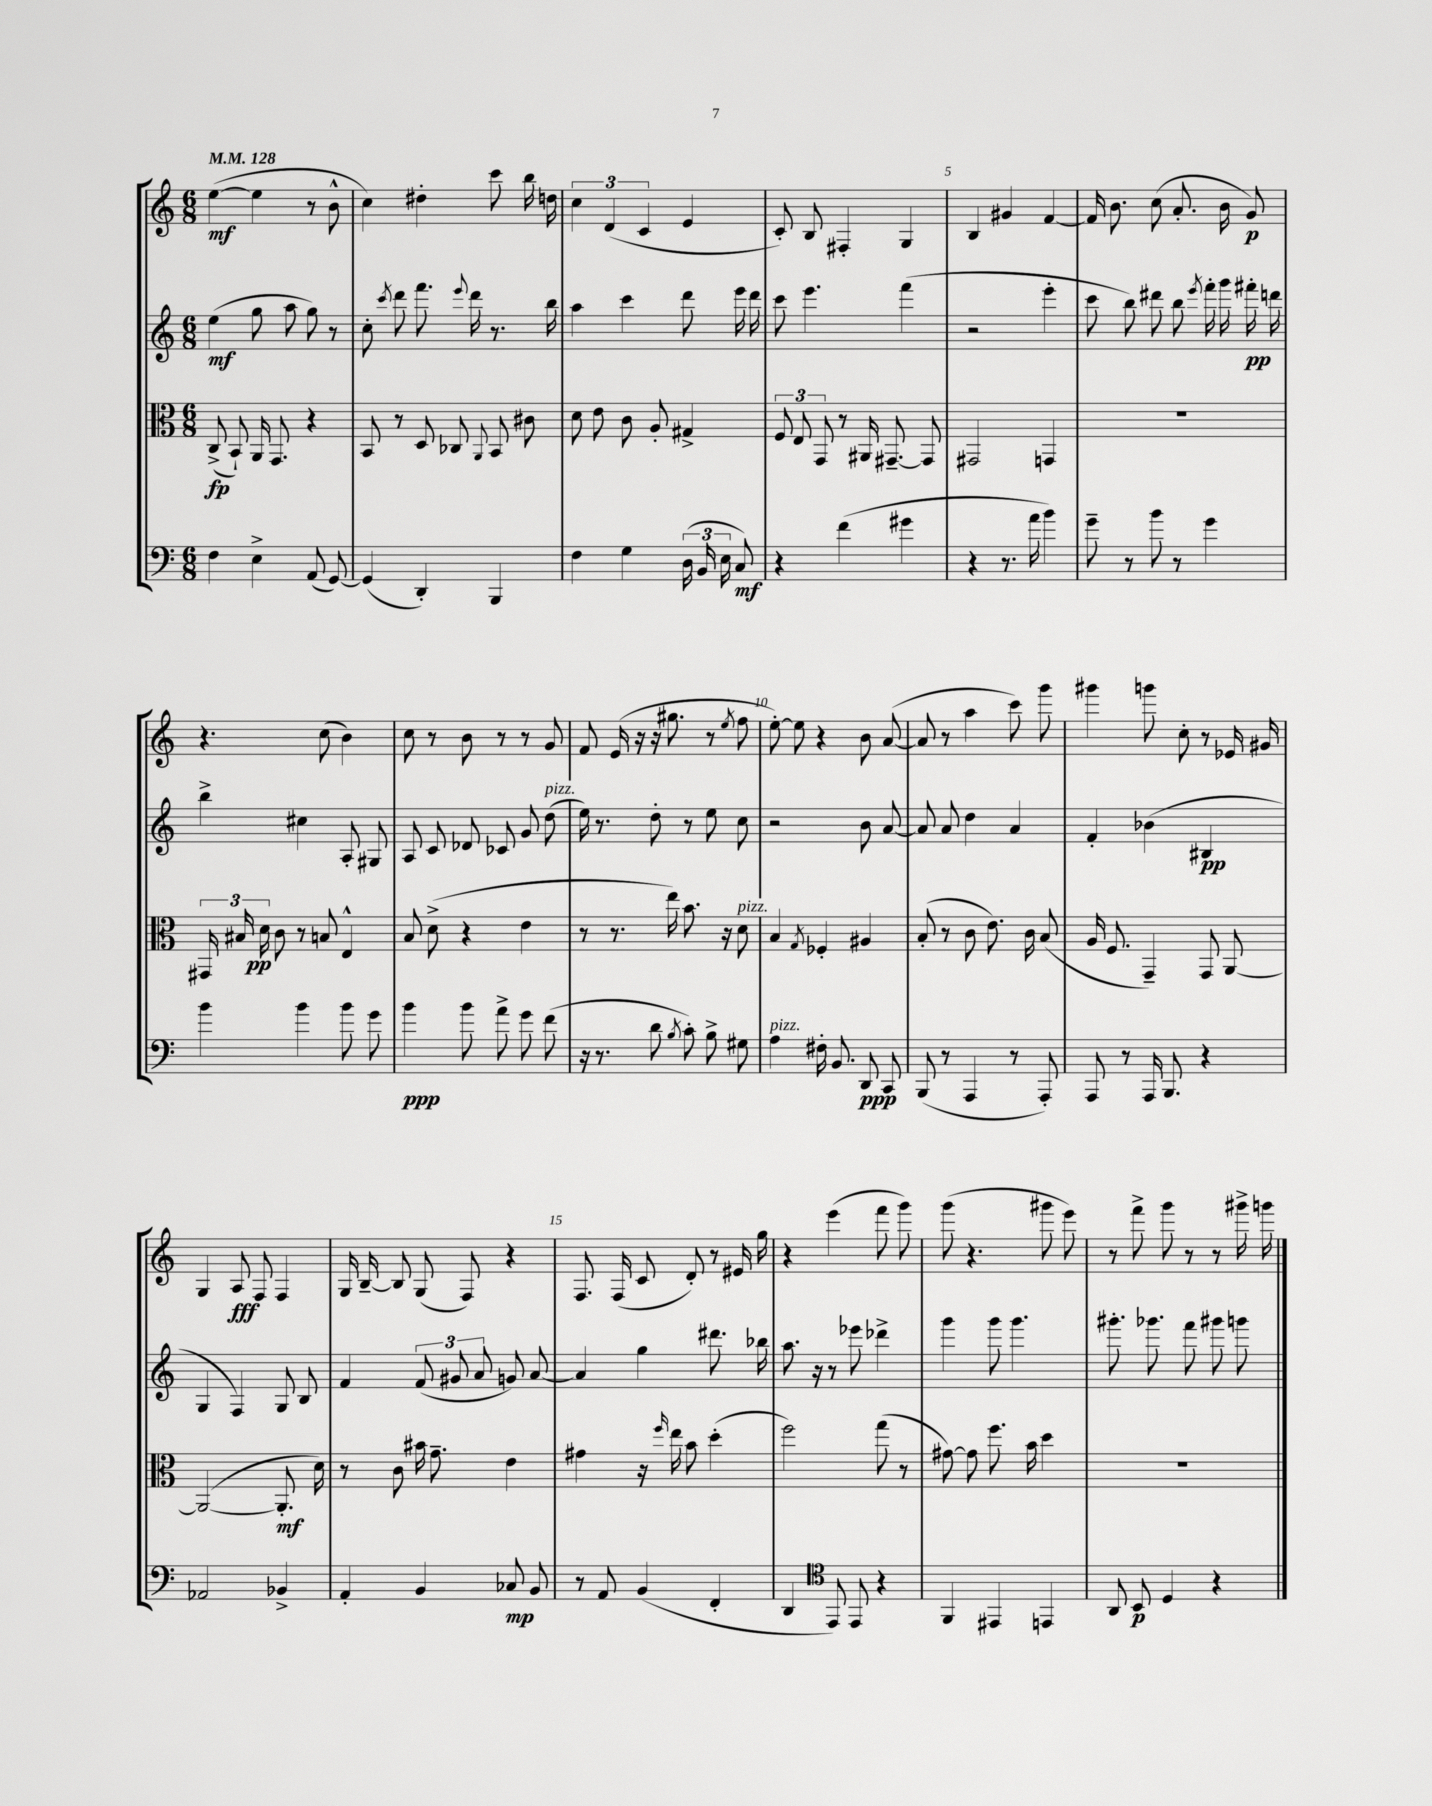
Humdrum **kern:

**kern	**kern	**kern	**kern
*staff4	*staff3	*staff2	*staff1
*clefF4	*clefC3	*clefG2	*clefG2
*k[]	*k[]	*k[]	*k[]
*M6/8	*M6/8	*M6/8	*M6/8
*MM128	*MM128	*MM128	*MM128
4F	(8C^	(4ee	([4ee
.	8BB`)	.	.
4E^	16AA	8gg	4ee]
.	8.GG	.	.
.	.	8aa	.
(8AA	4r	8gg)	8r
[8GG)	.	8r	8b^^
=	=	=	=
(4GG]	8BB	8cc'	4cc)
.	.	8qccc	.
.	8r	8ddd	.
4DD')	8D	8.fff	4dd#'
.	8C-	.	.
.	.	8qqeee	.
.	.	16ddd	.
.	8qqAA	.	.
4BBB	8BB	8.r	8ccc
.	8c#	.	16bb
.	.	16bb	16dd
=	=	=	=
4F	8d	4aa	6cc
.	8e	.	.
.	.	.	(6d
4G	8c	4ccc	.
.	.	.	6c
.	8A'	.	.
(24D	4G#^	8ddd	4e
24BB	.	.	.
24E	.	.	.
8C)	.	16eee	.
.	.	16ddd	.
=	=	=	=
4r	12F	8ccc	8c')
.	12E	.	.
.	.	4.eee	8B
.	12GG	.	.
(4f	8r	.	4F#'
.	16AA#	.	.
.	[8.GG#~	.	.
4g#	.	(4fff	4G
.	8GG#]	.	.
=	=	=	=
4r	2GG#	2r	4B
8.r	.	.	4g#
16a	.	.	.
4b)	4GG	4eee'	[4f
=	=	=	=
8g~	2.r	8ccc	16f]
.	.	.	8.b
8r	.	8bb)	.
8b	.	8ddd#	(8cc
8r	.	8bb	8.a'
.	.	8qeee	.
4g	.	16fff'	.
.	.	16ggg	16b
.	.	16fff#'	8g)
.	.	16ddd	.
=	=	=	=
4b	24GG#	4bb^	4.r
.	24B#	.	.
.	24d	.	.
.	8c	.	.
4b	8r	4cc#	.
.	8B	.	(8cc
8b	4E^^	8A'	4b)
8g	.	8G#	.
=	=	=	=
4b	8B	8A	8cc
.	(8d^	8c	8r
8b	4r	8d-	8b
8a^	.	8c-	8r
8g	4e	8g	8r
(8f	.	(8dd	8g
=	=	=	=
16r	8r	16ee)	8f
8.r	.	8.r	.
.	8.r	.	(16e
.	.	.	16r
8d	.	8dd'	16r
.	16ee)	.	8.gg#
8qB	.	.	.
8c')	8.b	8r	.
8B^	.	8ee	8r
.	16r	.	.
.	.	.	8qee
8G#	8d	8cc	8ff
=	=	=	=
4A	4B	2r	[8ee')
.	.	.	8ee]
.	8qG	.	.
16F#'	4F-'	.	4r
8.BB	.	.	.
8DD	4A#	8b	8b
8CC	.	[8a	([8a
=	=	=	=
(8BBB	(8B'	8a]	8a]
8r	8r	8a	8r
4AAA	8c	4dd	4aa
.	8.e)	.	.
8r	.	4a	8ccc)
.	16c	.	.
8AAA')	(8B	.	8ggg
=	=	=	=
8AAA	16A	4f'	4ggg#
.	8.F	.	.
8r	.	.	.
16AAA	4GG~)	(4b-	8ggg
8.BBB	.	.	.
.	.	.	8cc'
4r	8GG	4B#	8r
.	[8AA	.	16e-
.	.	.	16g#
=	=	=	=
2AA-	(2AA_	4G	4G
.	.	4F)	8A
.	.	.	8F
4BB-^	8.AA']	8G	4F
.	.	8B	.
.	16d)	.	.
=	=	=	=
4AA'	8r	4f	16G
.	.	.	[16B~
.	8c	.	8B]
4BB	16b#	(12f	(8G
.	8.g~	.	.
.	.	12g#	.
.	.	.	8F)
.	.	12a	.
8C-	4e	8g)	4r
8BB	.	[8a	.
=	=	=	=
8r	4g#	4a]	8.F
8AA	.	.	.
.	.	.	(16F
(4BB	16r	4gg	8c
.	16qqff	.	.
.	16ee	.	.
.	8b	.	8d')
4FF'	(4dd'	8.ddd#	8r
.	.	.	16e#
.	.	16bb-	16gg
=	=	=	=
4DD	2ff)	8.aa	4r
.	.	16r	.
*clefC4	*	*	*
8EE)	.	8r	(4eee
8EE	.	8eee-	.
4r	(8gg	4ddd-^	8fff
.	8r	.	8ggg)
=	=	=	=
4FF	[8g#)	4ggg	(8ggg
.	8g#]	.	4.r
4EE#	8.ff	8ggg	.
.	.	4.ggg	.
.	16b	.	.
4EE	4dd	.	8ggg#
.	.	.	8eee)
=	=	=	=
8AA	2.r	8.ggg#'	8r
8BB	.	.	8fff^
.	.	8.ggg-	.
4D	.	.	8ggg
.	.	8fff	8r
4r	.	8ggg#	8r
.	.	8ggg	16ggg#^
.	.	.	16ggg
==	==	==	==
*-	*-	*-	*-
